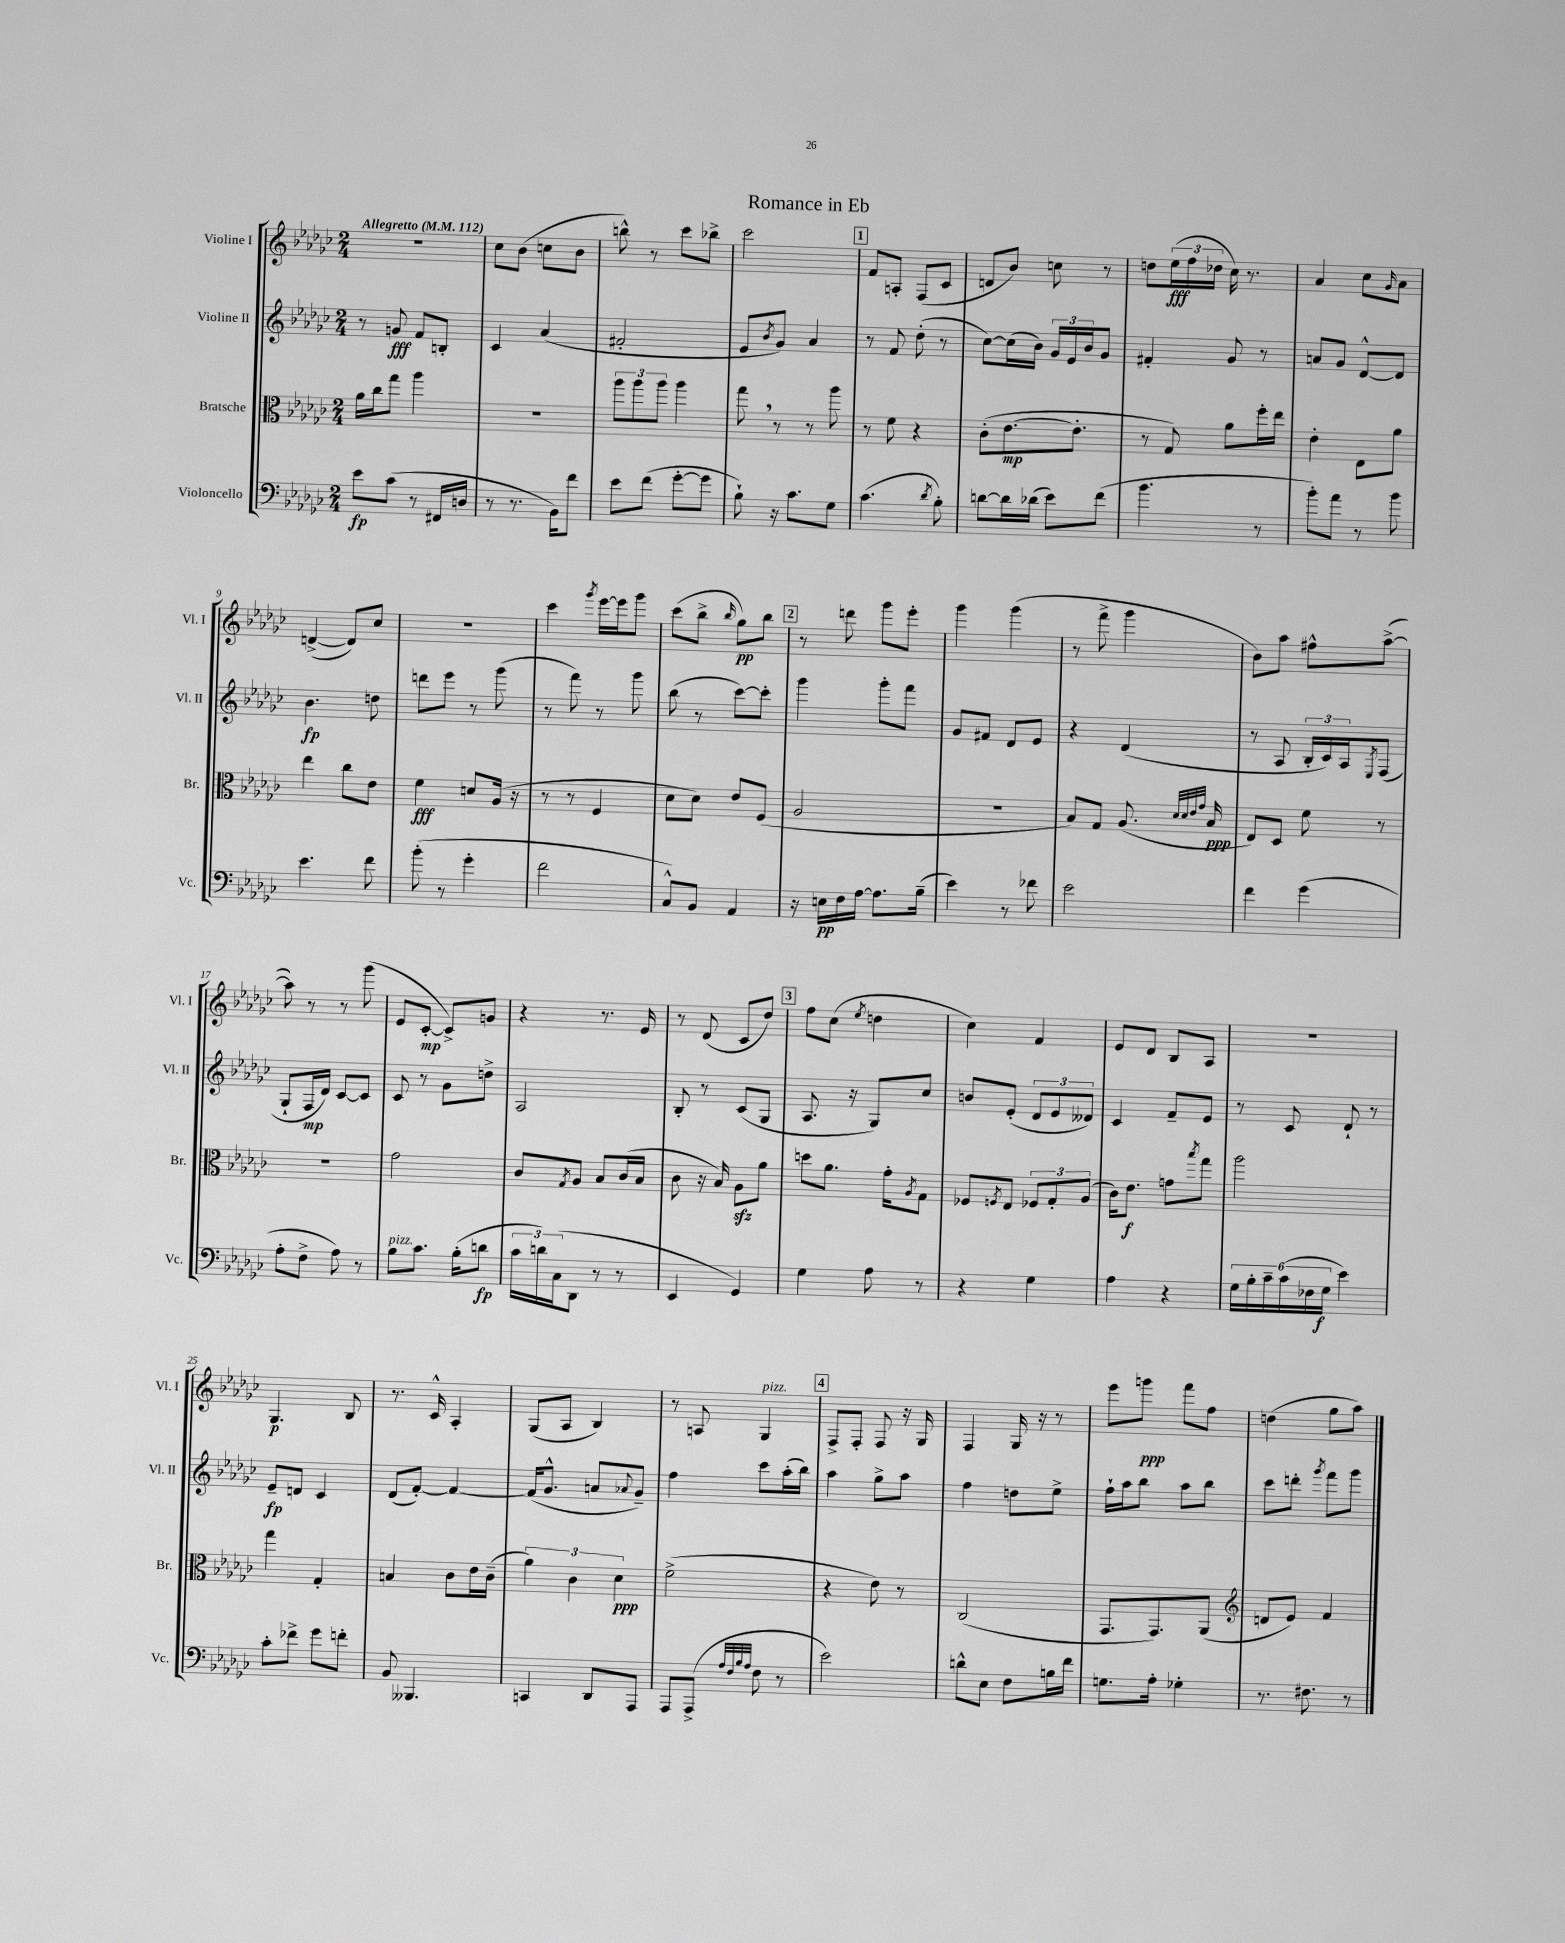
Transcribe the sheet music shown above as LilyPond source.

\header { title = "Romance in Eb" }
<<
\new StaffGroup <<
\new Staff = "s0" \with { instrumentName = "Violine I" shortInstrumentName = "Vl. I" } {
    \clef treble \key ges \major \numericTimeSignature \time 2/4 \tempo "Allegretto" 4 = 112
    r2 |
    ces''8 bes'8( c''8 bes'8 |
    b''8-^) r8 ces'''8 bes''8-> |
    ces'''2 |
    \mark \markup { \box "1" } f'8 a8-. f8( ces'8 |
    d'8 bes'8) c''8 r8 |
    d''8 \tuplet 3/2 { ees''16\fff( f''16 des''16 } ces''16) r8. |
    aes'4 ces''8 \grace { ges'16 } aes'8 |
    d'4~->( d'8) ces''8 |
    r2 |
    ces'''4 \acciaccatura { ges'''8 } ees'''16~ ees'''16 ges'''8 |
    ces'''8( bes''8-> \grace { bes''16 } ges''8\pp) bes''8 |
    \mark \markup { \box "2" } r8 d'''8 ges'''8 ees'''8-. |
    ges'''4 ges'''4( |
    r8 f'''8-> ges'''4 |
    bes'8) aes''8 fis''8-^ aes''8~->( |
    aes''8) r8 r8 ges'''8( |
    ees'8 ces'8~-.\mp ces'8->) g'8 |
    r4 r8. ees'16 |
    r8 des'8( ces'8 des''8) |
    \mark \markup { \box "3" } f''8 ces''8( \acciaccatura { ees''8 } d''4 |
    ces''4) f'4 |
    ees'8 des'8 bes8 aes8 |
    R2 |
    ges4.\p bes8 |
    r8. ces'16-^ aes4-. |
    ges8( aes8 bes4) |
    r8 a8 ges4^\markup { \italic "pizz." } |
    \mark \markup { \box "4" } f8-> f8-. f8 r16 ges16 |
    f4 ges16 r16 r8 |
    ees'''8 g'''8\ppp f'''8 f''8 |
    d''4( ges''8 aes''8) \bar "|." |
}
\new Staff = "s1" \with { instrumentName = "Violine II" shortInstrumentName = "Vl. II" } {
    \clef treble \key ges \major \numericTimeSignature \time 2/4
    r8 g'8\fff f'8 b8-. |
    ces'4 aes'4( |
    fis'2-. |
    ees'8 \acciaccatura { bes'8 } ges'8) aes'4 |
    \mark \markup { \box "1" } r8 f'8 des''8-.( r8 |
    ces''8~) ces''16( bes'16) \tuplet 3/2 { ges'16 ees'16 bes'16 } ges'8 |
    fis'4-. ges'8 r8 |
    a'8 ges'8 des'8~-^ des'8 |
    bes'4.\fp d''8 |
    d'''8 ees'''8 r8 ges'''8( |
    r8 f'''8) r8 ges'''8 |
    bes''8( r8 ces'''8~) ces'''8-. |
    \mark \markup { \box "2" } ges'''4 ges'''8-. f'''8 |
    ges'8 fis'8 des'8 ees'8 |
    r4 des'4( |
    r8 aes8 \tuplet 3/2 { bes16-. ces'16) aes16 } \acciaccatura { ees8 } f8( |
    ges8-! f16\mp des'16) ces'8~ ces'8 |
    ces'8 r8 ges'8 d''8-> |
    aes2 |
    bes8-. r8 ces'8( ges8 |
    \mark \markup { \box "3" } aes8. r16 ges8) ces''8 |
    b'8 ees'8-.( \tuplet 3/2 { des'8 ees'8 deses'8) } |
    ces'4 f'8-- ees'8 |
    r8 ces'8 des'8-! r8 |
    ees'8--\fp d'8 ces'4 |
    des'8( f'8~-.) f'4~ |
    f'16( ges'8.-^ a'8 \appoggiatura { aes'8 } ges'8--) |
    f''4 ces'''8 aes''16-.( bes''16) |
    \mark \markup { \box "4" } aes''4 ges''8-> aes''8 |
    f''4 d''8 ees''8-> |
    f''16-! aes''16 bes''8 aes''8 bes''8 |
    ces'''8 d'''8-. \acciaccatura { ges'''8 } f'''8 ges'''8 \bar "|." |
}
\new Staff = "s2" \with { instrumentName = "Bratsche" shortInstrumentName = "Br." } {
    \clef alto \key ges \major \numericTimeSignature \time 2/4
    aes'16 ces''16 ges''8 aes''4 |
    R2 |
    \tuplet 3/2 { aes''8 aes''8 aes''8 } aes''4 |
    ges''8 \breathe r8 r8 aes''8 |
    \mark \markup { \box "1" } r8 f'8 r4 |
    ces'8-.( ees'8.~\mp ees'8.-. |
    r8 ges8) aes'8 f''16-. ees''16 |
    ees'4-. ees8 aes'8 |
    ees''4 ces''8 ees'8 |
    f'4\fff d'8 aes16( r16 |
    r8 r8 f4 |
    des'8 des'8) ees'8 f8( |
    \mark \markup { \box "2" } aes2 |
    r2 |
    bes8) ges8 aes8.( \grace { des'32 des'32 ees'32 ges'32 } bes16\ppp |
    ees8) des8 f'8 r8 |
    R2 |
    ges'2 |
    ces'8 \acciaccatura { ges8 } aes8 bes8 ces'16( bes16 |
    ces'8 r16 bes16) aes8\sfz aes'8 |
    \mark \markup { \box "3" } d''8 aes'8. ges'16-. \acciaccatura { aes8 } ges8 |
    fes8 \acciaccatura { f8 } ees8 \tuplet 3/2 { fes8 ges8-. aes8( } |
    ces'16) ees'8.\f g'8 \acciaccatura { bes''8 } ges''8 |
    aes''2 |
    ges''4 ges4-. |
    b4 ces'8 ees'16 ces'16--( |
    \tuplet 3/2 { aes'4) ces'4 des'4\ppp } |
    f'2->( |
    \mark \markup { \box "4" } r4 ees'8) r8 |
    ces2( |
    ges,8. ges,8.) aes,8( |
    \clef treble d'8 ees'8) f'4 \bar "|." |
}
\new Staff = "s3" \with { instrumentName = "Violoncello" shortInstrumentName = "Vc." } {
    \clef bass \key ges \major \numericTimeSignature \time 2/4
    ees'8\fp ces'8( r8 fis,16 d16 |
    r8 r8. bes,16) f'8 |
    ees'8 f'8( ges'8~-. ges'8 |
    bes8-!) r16 ces'8. ges8 |
    \mark \markup { \box "1" } ces'4.( \acciaccatura { des'8 } bes8-.) |
    d'8~ d'16 des'16( ees'8) f'8( |
    bes'4. r8 |
    bes'8-.) aes'8 r8 bes'8 |
    ees'4. f'8 |
    bes'8-.( r8 ges'4-. |
    f'2 |
    ces8-^) bes,8 aes,4 |
    \mark \markup { \box "2" } r16 e16\pp f16 aes16~ aes8. bes16--( |
    ees'4) r8 fes'8 |
    ees'2 |
    f'4 ges'4( |
    aes8-. f8-> aes8) r8 |
    bes8^\markup { \italic "pizz." } ces'8. bes16-.( d'8\fp |
    \tuplet 3/2 { ces'16 d'16) ces16( } des,8 r8 r8 |
    ees,4 ges,4) |
    \mark \markup { \box "3" } ges4 aes8 r8 |
    r4 ges4 |
    aes4 r4 |
    \tuplet 6/4 { ges16 bes16-. ces'16-- ces'16( fes16 ges16\f } ees'4) |
    ces'8-. fes'8-> ges'8 f'8-. |
    bes,8 beses,,4. |
    c,4 des,8 aes,,8 |
    aes,,8 aes,,8->( \grace { aes32 f32 bes32 aes32 } f8 r8 |
    \mark \markup { \box "4" } ees'2) |
    d'8-^ ees8 f8 b16 f'16 |
    g8. aes16-. ges4-. |
    r8. fis8. r8 \bar "|." |
}
>>
>>
